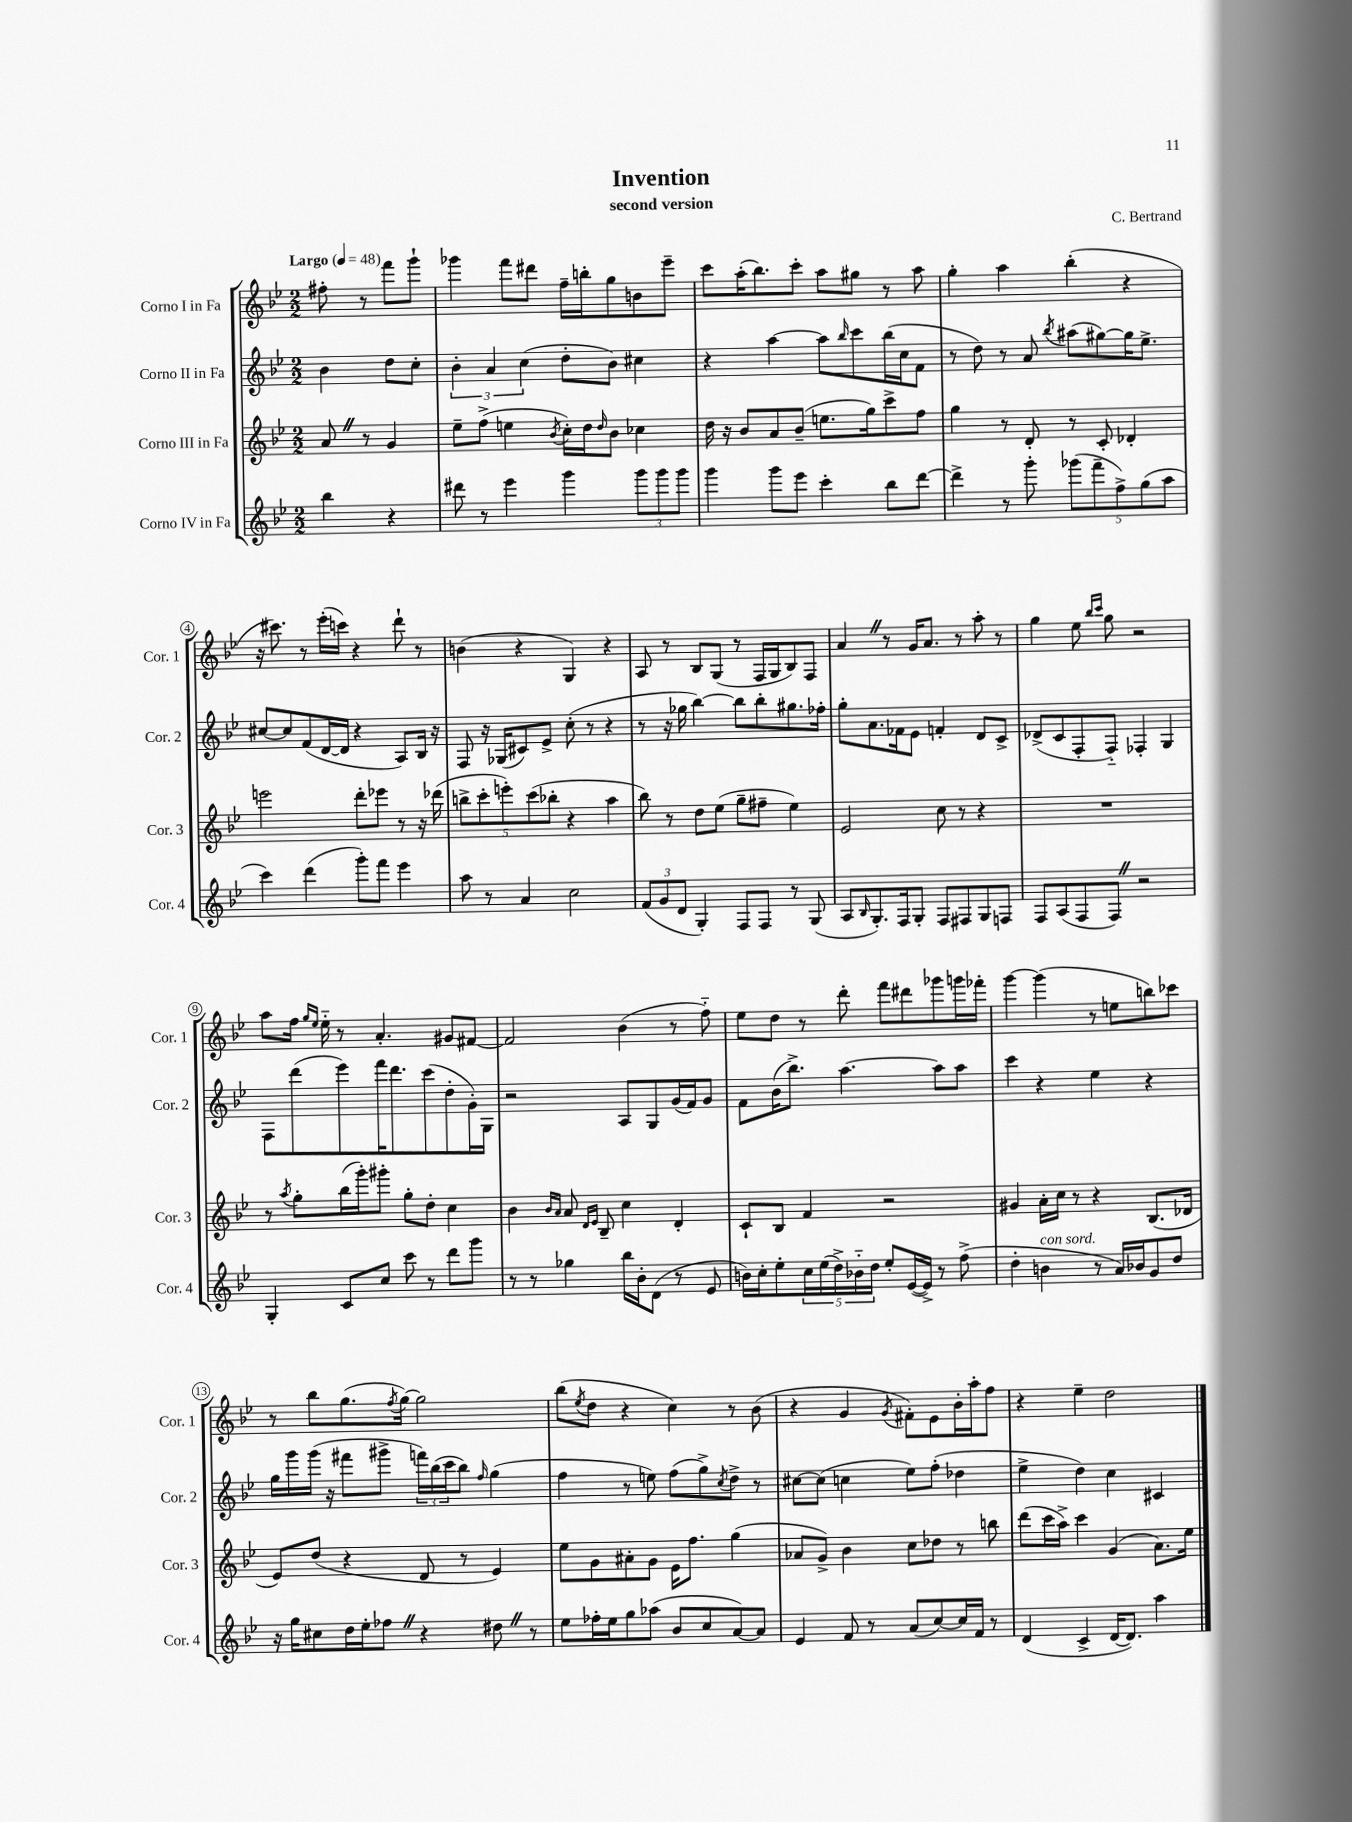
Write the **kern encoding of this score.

**kern	**kern	**kern	**kern
*staff4	*staff3	*staff2	*staff1
*clefG2	*clefG2	*clefG2	*clefG2
*k[b-e-]	*k[b-e-]	*k[b-e-]	*k[b-e-]
*M2/2	*M2/2	*M2/2	*M2/2
*MM48	*MM48	*MM48	*MM48
4bb-	8a	4b-	8ff#'
.	8r	.	8r
4r	4g	8dd	8fff
.	.	8cc'	8ggg`
=	=	=	=
8ddd#	8ee-~	6b-'	4ggg-
8r	(8ff^	.	.
.	.	6a	.
4eee-	4ee	.	8fff
.	.	(6cc	.
.	.	.	8ddd#
.	8qb-	.	.
4ggg	16cc')	8dd'	16ff~
.	16dd	.	16bb'
.	16qqdd	.	.
.	8b-	8b-)	8gg
12ggg	4cc-	4cc#	8b
12ggg	.	.	.
.	.	.	8eee-~
12ggg	.	.	.
=	=	=	=
4ggg	16dd	4r	8ccc
.	16r	.	.
.	8b-	.	(16aa'
.	.	.	8.bb-)
8ggg	8a	[4aa	.
8eee-	(8b-~	.	8ccc'
4ccc'	8.ee	8aa]	8aa
.	.	16qqbb-	.
.	.	8ccc	8gg#
.	16gg)	.	.
8bb-	8ccc^	(16bb-	8r
.	.	16cc	.
[8ddd	8ff	8f	8aa
=	=	=	=
4ddd^]	4gg	8r	4gg'
.	.	8dd)	.
8r	8r	8r	4aa
8ggg'	8d'	8a	.
.	.	8qbb-	.
(10ggg-	8r	(8aa#	(4bb-'
10fff~	.	.	.
.	8c'	[8gg#)	.
10ff^)	.	.	.
.	4d-'	16gg#]	4r
(10gg	.	.	.
.	.	8.ee-^	.
10aa	.	.	.
=	=	=	=
4ccc)	2eee	[8cc#	16r
.	.	.	8.ccc#)
.	.	8cc#]	.
(4ddd	.	(8f	8r
.	.	[16d	(16eee-'
.	.	16d]	16ccc)
8ggg')	8ddd'	4r	4r
8fff	8eee-	.	.
4eee-	8r	8A)	8ddd`
.	16r	16B-	8r
.	(16ddd-	16r	.
=	=	=	=
8aa	10bb^	8F	(4b
.	10ccc'	.	.
8r	.	16r	.
.	.	(16G-	.
.	10eee')	.	.
4a	.	8c#)	4r
.	(10ccc	.	.
.	.	8e-^	.
.	10bb-'	.	.
2cc	4r	(8cc'	4G)
.	.	8r	.
.	4aa	4r	4r
=	=	=	=
(12f	8bb-)	8r	8A
12g	.	.	.
.	8r	16r	8r
12d	.	.	.
.	.	16gg-	.
4G')	8dd	[4bb-)	8B-
.	(8ee-	.	(8G
8F	8gg~	8bb-]	8r
8F	8ff#~	8bb-'	16F
.	.	.	16G
8r	4ee-)	8.gg#	8B-)
(8G	.	.	8F
.	.	16ff-'	.
=	=	=	=
8A	2e-	8gg'	4a
16qqB-	.	.	.
8.G')	.	8.a	.
.	.	.	8r
16F	.	16f-	.
8G'	.	8e-	16g
.	.	.	8.a
8F	8cc	4f'	.
8F#	8r	.	8r
8G	4r	8d	8aa'
8F	.	8c^	8r
=	=	=	=
8F	1r	(8d-^	4gg
(8A	.	8c	.
8F	.	8F'	8ee-
.	.	.	16qqbb-
.	.	.	16qqccc
8F)	.	8F'~)	8gg
2r	.	4F-'	2r
.	.	4G	.
=	=	=	=
4G'	8r	8F	8aa
.	8qaa	.	.
.	8gg'	(8ddd	16ff
.	.	.	16qqgg
.	.	.	16qqee-
.	.	.	16ee-'~
8c	(16bb-	8eee-)	8r
.	16ggg')	.	.
8cc	8ggg#'	16fff	4.a'
.	.	8.ddd	.
8ccc	8gg'	.	.
8r	8dd'	(8ccc	.
8ddd	4cc	8dd'	8g#
8ggg	.	16g')	[8f#
.	.	16G	.
=	=	=	=
8r	4b-	2r	2f#]
8r	.	.	.
.	16qqb-	.	.
.	16qqa	.	.
4gg-	8a	.	.
.	16qqd	.	.
.	16qqe-	.	.
.	8B-~	.	.
16bb-	4cc	8A	(4b-
16b-'	.	.	.
(8d	.	8G	.
8r	4d'	(16g	8r
.	.	16f)	.
8e-	.	8g	8ff'~)
=	=	=	=
16b)	8c`	8f	8ee-
16cc'	.	.	.
8ee-'	8B-	(16b-	8dd
.	.	8.bb-^)	.
20cc	4f	.	8r
(20ee-	.	.	.
20dd^)	.	.	.
.	.	[4.aa	8ddd'
20b-'~	.	.	.
20dd	.	.	.
8ee-'	2r	.	8fff
([16e-	.	.	8ddd#
16e-^])	.	.	.
8r	.	8aa]	8ggg-
(8ff^	.	8aa	16ggg
.	.	.	16fff-'
=	=	=	=
4dd'	4g#	4ccc	[4ggg
4b	16a'	4r	(4ggg]
.	16cc	.	.
.	8r	.	.
8r	4r	4ee-	8r
16a)	.	.	8ee
16b-	.	.	.
8g	(8.B-	4r	8bb)
8dd	.	.	8ccc-
.	16d-	.	.
=	=	=	=
16r	8e-)	16gg	8r
16gg	.	16ggg	.
8cc#	(8dd	(16ggg	8bb-
.	.	16r	.
16dd	4r	8fff#	(8.gg
16ee-'	.	.	.
8ff-	.	8ggg#^	.
.	.	.	8qff
.	.	.	[16gg)
4r	8d	24fff)	2gg]
.	.	(24bb-	.
.	.	24ccc	.
.	8r	8bb-)	.
.	.	16qqff	.
8dd#	4e-)	(4gg	.
8r	.	.	.
=	=	=	=
8ee-	8ee-	4ff	(8bb-
.	.	.	8qee-
16ff-'	8g	.	8dd
16ee-	.	.	.
8gg	8a#'	8r	4r
(8aa-	8g	8ee)	.
8b-	16e-	(8ff	4cc)
.	8.ff	.	.
8cc	.	8gg^)	.
.	.	8qcc	.
[8a)	(4gg	8dd^	8r
8a]	.	8r	(8b-
=	=	=	=
4e-	8a-	[8cc#	4r
.	8g^)	(8cc#]	.
8f	4b-	4cc	4g
8r	.	.	.
.	.	.	8qg
(8a	8cc	8ee-)	8f#')
[8cc)	8dd-	(8ff'	8e-
16cc]	8r	4dd-	16b-'
16f	.	.	16aa'
8r	8bb	.	8ff
=	=	=	=
(4d	(8ddd	4ee-^	4r
.	16ccc	.	.
.	16aa^)	.	.
4c^	4ccc	4dd)	4ee-~
[16d	(4g	4cc	2dd
8.d])	.	.	.
4aa	8.a)	4c#	.
.	16ee-	.	.
==	==	==	==
*-	*-	*-	*-
